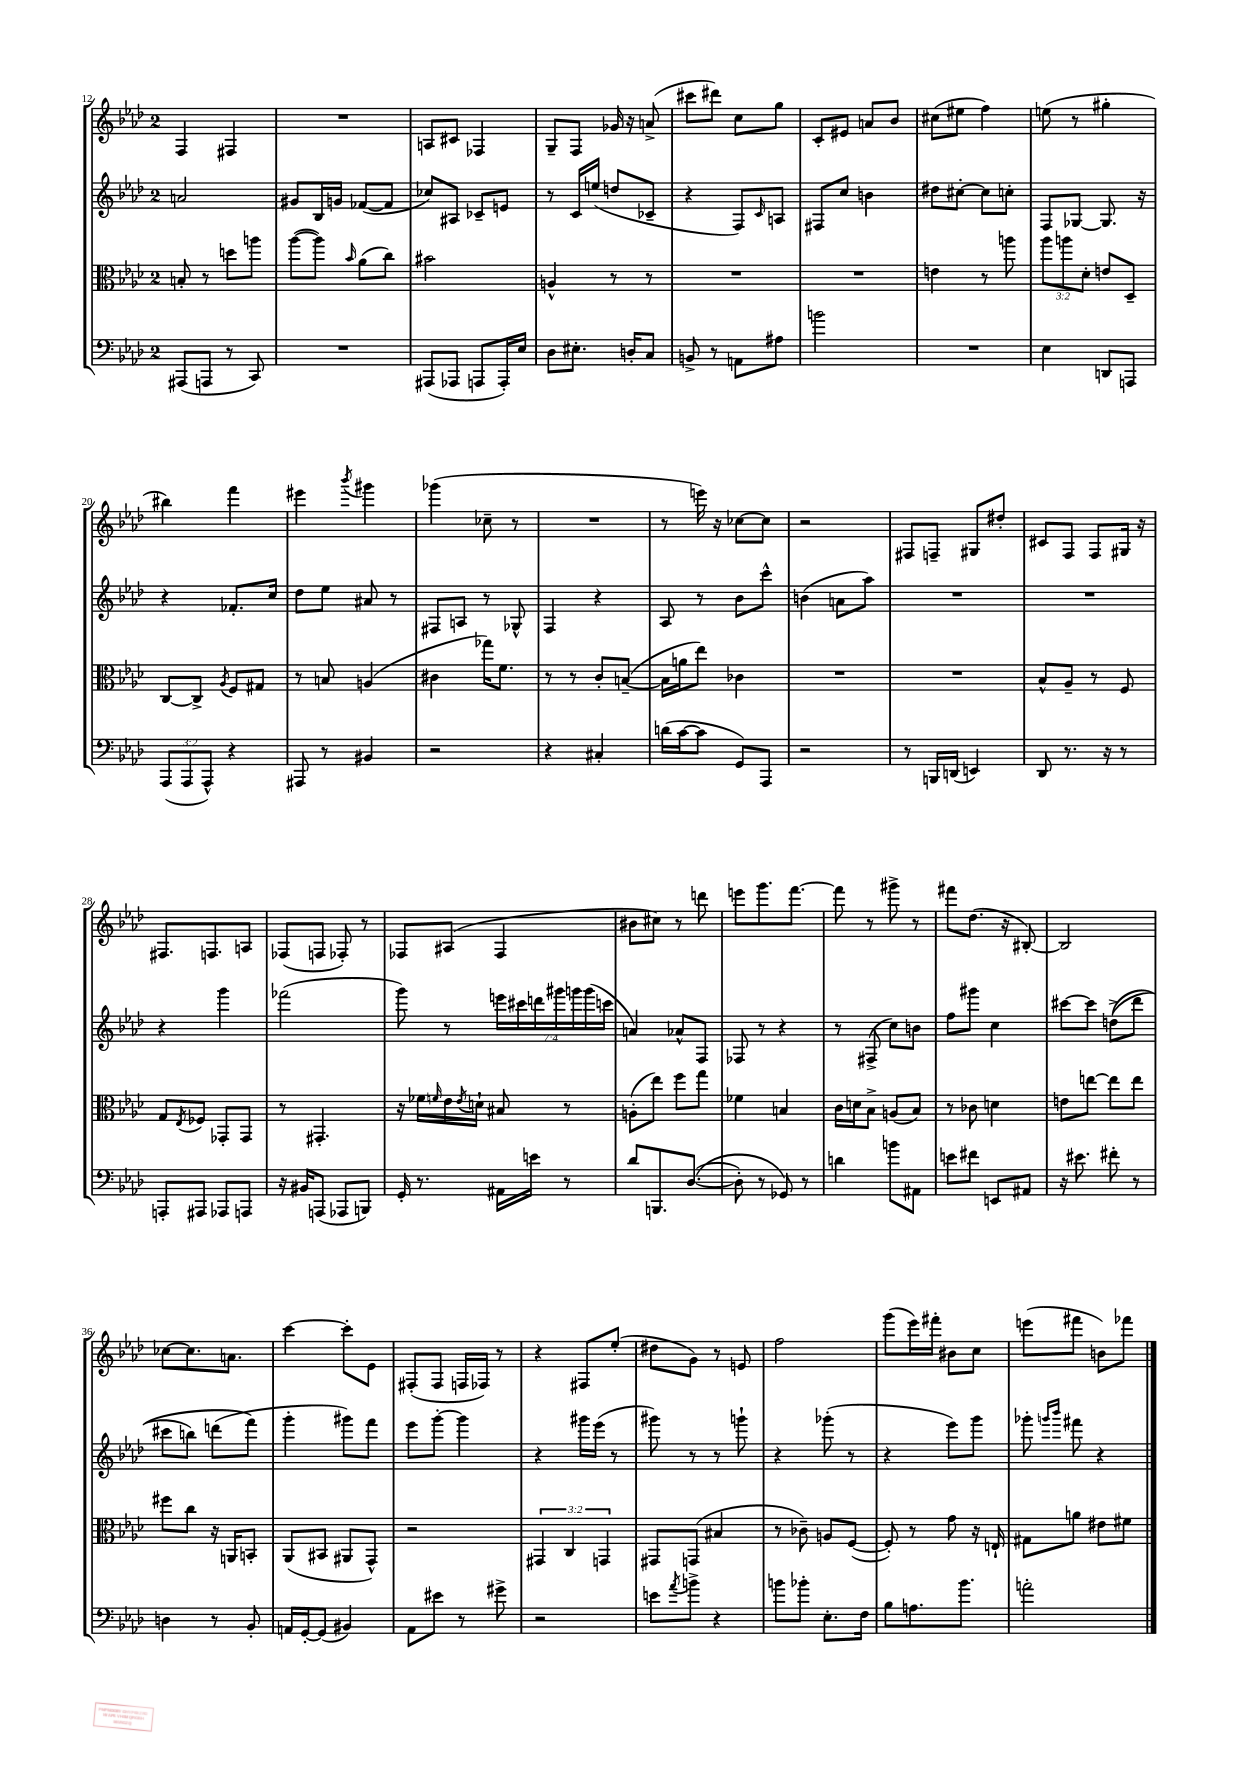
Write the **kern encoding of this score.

**kern	**kern	**kern	**kern
*part4	*part3	*part2	*part1
*staff4	*staff3	*staff2	*staff1
*clefF4	*clefC3	*clefG2	*clefG2
*k[b-e-a-d-]	*k[b-e-a-d-]	*k[b-e-a-d-]	*k[b-e-a-d-]
*M2/4	*M2/4	*M2/4	*M2/4
=12	=12	=12	=12
(8AAA#X/L	8Bn'/	2an/	4F/
8AAAn/J	8r	.	.
8r	8ddn\L	.	4F#X/
8CC/)	8aan\J	.	.
=13	=13	=13	=13
2r	([8aa-\L	8g#X/L	2r
.	8aa-\J])	16B-/L	.
.	.	16gn/JJ	.
.	16qqb-/	.	.
.	(8a-\L	([8f-X/L	.
.	8cc\J)	8f-/J]	.
=14	=14	=14	=14
(8AAA#X/L	2b#X\	8cc-X/L)	8An/L
8AAA-X/J	.	8A#X/J	8c#X/J
8AAAn/L	.	8c-X~/L	4F-X/
16AAA'/L)	.	8en/J	.
16E-/JJ	.	.	.
=15	=15	=15	=15
8D-\L	4An^^/	8r	8G~/L
8.E#X'\J	.	16c/LL	8F/J
.	.	(16een/JJ	.
.	8r	8ddn/L	16g-X/
16Dn'/KL	.	.	16r
8C/J	8r	8c-X~/J	(8an^/
=16	=16	=16	=16
8BBn^/	2r	4r	8ccc#X\L
8r	.	.	8ddd#X\J)
8AAn\L	.	8F/L)	8cc\L
.	.	16qqc/	.
8A#X\J	.	8An/J	8gg\J
=17	=17	=17	=17
2bn\	2r	8F#X/L	8c'/L
.	.	8cc/J	8e#X/J
.	.	4bn\	8an/L
.	.	.	8b-/J
=18	=18	=18	=18
2r	4en\	8dd#X\L	(8cc#X\L
.	.	[8cc#X'\J	8ee#X\J
.	8r	8cc#\L]	4ff\)
.	8aan\	8ccn'\J	.
=19	=19	=19	=19
4E-\	12aa-\L	8F/L	(8een\
.	12aan\	.	.
.	.	[8G-X/J	8r
.	12d-'\J	.	.
8DDn/L	8en/L	8.G-/]	4gg#X'\
8AAAn/J	8D-~/J	.	.
.	.	16r	.
!!LO:LB:g=z
=20	=20	=20	=20
(12AAA-/L	[8C/L	4r	4bb#X\)
12AAA-/	.	.	.
.	8C^/J]	.	.
12AAA-^^/J)	.	.	.
.	8qA-/	.	.
4r	8F/L	8.f-X'/L	4fff\
.	8G#X/J	.	.
.	.	16cc/Jk	.
=21	=21	=21	=21
8AAA#X/	8r	8dd-\L	4eee#X\
8r	8Bn/	8ee-\J	.
.	.	.	8qbbb-/
4BB#X/	(4An/	8a#X/	4ggg#X\
.	.	8r	.
=22	=22	=22	=22
2r	4c#X\	8F#X/L	(4ggg-X\
.	.	8An/J	.
.	16gg-X\KL)	8r	8cc-X~\
.	8.f\J	.	.
.	.	8G-X^^/	8r
=23	=23	=23	=23
4r	8r	4F/	2r
.	8r	.	.
4C#X'/	8c'/L	4r	.
.	([8Bn~/J	.	.
=24	=24	=24	=24
(16dn\LL	16B\LL]	8A-/	8r
[16c\J	16an\J	.	.
8c\J]	8ee-\J)	8r	16eeen\)
.	.	.	16r
8GG/L)	4c-X\	8b-\L	[8cc-X\L
8AAA-/J	.	8ccc^^\J	8cc-\J]
=25	=25	=25	=25
2r	2r	(4bn\	2r
.	.	8an\L	.
.	.	8aa-\J)	.
=26	=26	=26	=26
8r	2r	2r	8F#X/L
16BBBn/LL	.	.	8Fn~/J
(16DDn/JJ	.	.	.
4EEn/)	.	.	8G#X/L
.	.	.	8dd#X'/J
=27	=27	=27	=27
8DD-/	8B-^^/L	2r	8c#X/L
8.r	8A-~/J	.	8F/J
.	8r	.	8F/L
16r	.	.	.
8r	8F/	.	16G#X/Jk
.	.	.	16r
!!LO:LB:g=z
=28	=28	=28	=28
8AAAn'/L	8G/L	4r	8.F#X/L
.	8qE-/	.	.
8AAA#X/J	8F-X/J	.	.
.	.	.	8.Fn/
8AAA-X/L	8GG-X'/L	4ggg\	.
8AAAn/J	8GG-/J	.	8An/J
=29	=29	=29	=29
16r	8r	(2fff-X\	(8F-X/L
16BB#X/KL	.	.	.
(8AAAn/J	4.GG#X'/	.	8Fn/J
8AAA-X/L	.	.	8F-X'/)
8BBBn/J)	.	.	8r
=30	=30	=30	=30
16GG'/	16r	8ggg\)	8F-X/L
8.r	16f-X\LL	.	.
.	16qqfn/	.	.
.	16e-\	8r	(8A#X/J
.	8qe-/	.	.
.	16dn`\JJ	.	.
16AA#X\LL	8B#X/	28eeen\LL	4F-/
.	.	28ccc#X\	.
16en\JJ	.	.	.
.	.	28dddn\	.
.	.	28ggg#X\	.
8r	8r	.	.
.	.	28gggn\	.
.	.	(28ggg\	.
.	.	28cccn\JJ	.
=31	=31	=31	=31
8d-/L	(8An'\L	4an/)	8b#X\L
8.BBBn/	8ee-\J)	.	8cc#X\J)
.	8ff\L	8a-X^^/L	8r
(([8.D-/J	.	.	.
.	8gg\J	8F/J	8dddn\
=32	=32	=32	=32
8D-'\])	4f-X\	8F-X/	8eeen\L
8r	.	8r	8.ggg\
8GG-X/)	4Bn/	4r	.
.	.	.	[8.fff\J
8r	.	.	.
=33	=33	=33	=33
4dn\	16c\LL	8r	8fff\]
.	16dn\J	.	.
.	8B-^\J	(8F#X^/	8r
8bn\L	(8An/L	8cc\L)	8ggg#X^\
8AA#X\J	8B-/J)	8bn\J	8r
=34	=34	=34	=34
8en\L	8r	8ff\L	8fff#X\L
8f#X\J	8c-X\	8ggg#X\J	(8.dd-\J
8EEn/L	4dn\	4cc\	.
.	.	.	16r
8AA#X/J	.	.	[8B#X'/)
=35	=35	=35	=35
16r	8en\L	[8ccc#X\L	2B#/]
8.e#X\	.	.	.
.	[8een\J	8ccc#\J]	.
8f#X'\	8ee\L]	((8ddn^\L	.
8r	8ee\J	8ddd-\J	.
!!LO:LB:g=z
=36	=36	=36	=36
4Dn\	8ff#X\L	8ccc#X\L	[8cc-X\L
.	8cc\J	8bbn\J)	8.cc-\]
8r	16r	(8dddn\L	.
.	16AAn/KL	.	8.an\J
8BB-'/	8BBn'/J	8fff\J)	.
=37	=37	=37	=37
16AAn/LL	(8AA-/L	4ggg'\	[4ccc\
[16GG'/J	.	.	.
(8GG/J]	8BB#X/J	.	.
4BB#X/)	8AA#X/L	8ggg#X\L)	8ccc'\L]
.	8GG^^/J)	8fff\J	8e-\J
=38	=38	=38	=38
8AA-\L	2r	8eee-\L	(8F#X'/L
8e#X\J	.	[8ggg'\J	8F#/J
8r	.	4ggg\]	16Fn/LL
.	.	.	16F-X/JJ)
8g#X^\	.	.	8r
=39	=39	=39	=39
2r	6GG#X/	4r	4r
.	6C/	.	.
.	.	16ggg#X\LL	8F#X/L
.	.	(16eee-\JJ	.
.	6GGn/	.	.
.	.	8r	(8ee-'/J
=40	=40	=40	=40
8en\L	8GG#X/L	8ggg#X\)	8dd#X\L
8qa-/	.	.	.
8bn^\J	(8GGn/J	8r	8g\J)
4r	4B#X/	8r	8r
.	.	8gggn`\	8en/
=41	=41	=41	=41
8bn\L	8r	4r	2ff\
8b-X'\J	8c-X~\)	.	.
8.E-'\L	8An/L	(8ggg-X'\	.
.	([8F/J	8r	.
16F\Jk	.	.	.
=42	=42	=42	=42
8B-\L	8F'/])	4r	(8ggg\L
8.An\	8r	.	16eee-\L)
.	.	.	16fff#X'\JJ
.	8g\	8eee-\L)	8b#X\L
8.b-\J	.	.	.
.	16r	8ggg\J	8cc\J
.	16En`/	.	.
=43	=43	=43	=43
2an'\	8G#X\L	8ggg-X'\	(8eeen\L
.	.	16qqgggn/LL	.
.	.	16qqbbb-/JJ	.
.	8an\J	8fff#X\	8fff#X\J
.	8e#X\L	4r	8bn\L)
.	8f#X\J	.	8fff-X\J
==	==	==	==
*-	*-	*-	*-
